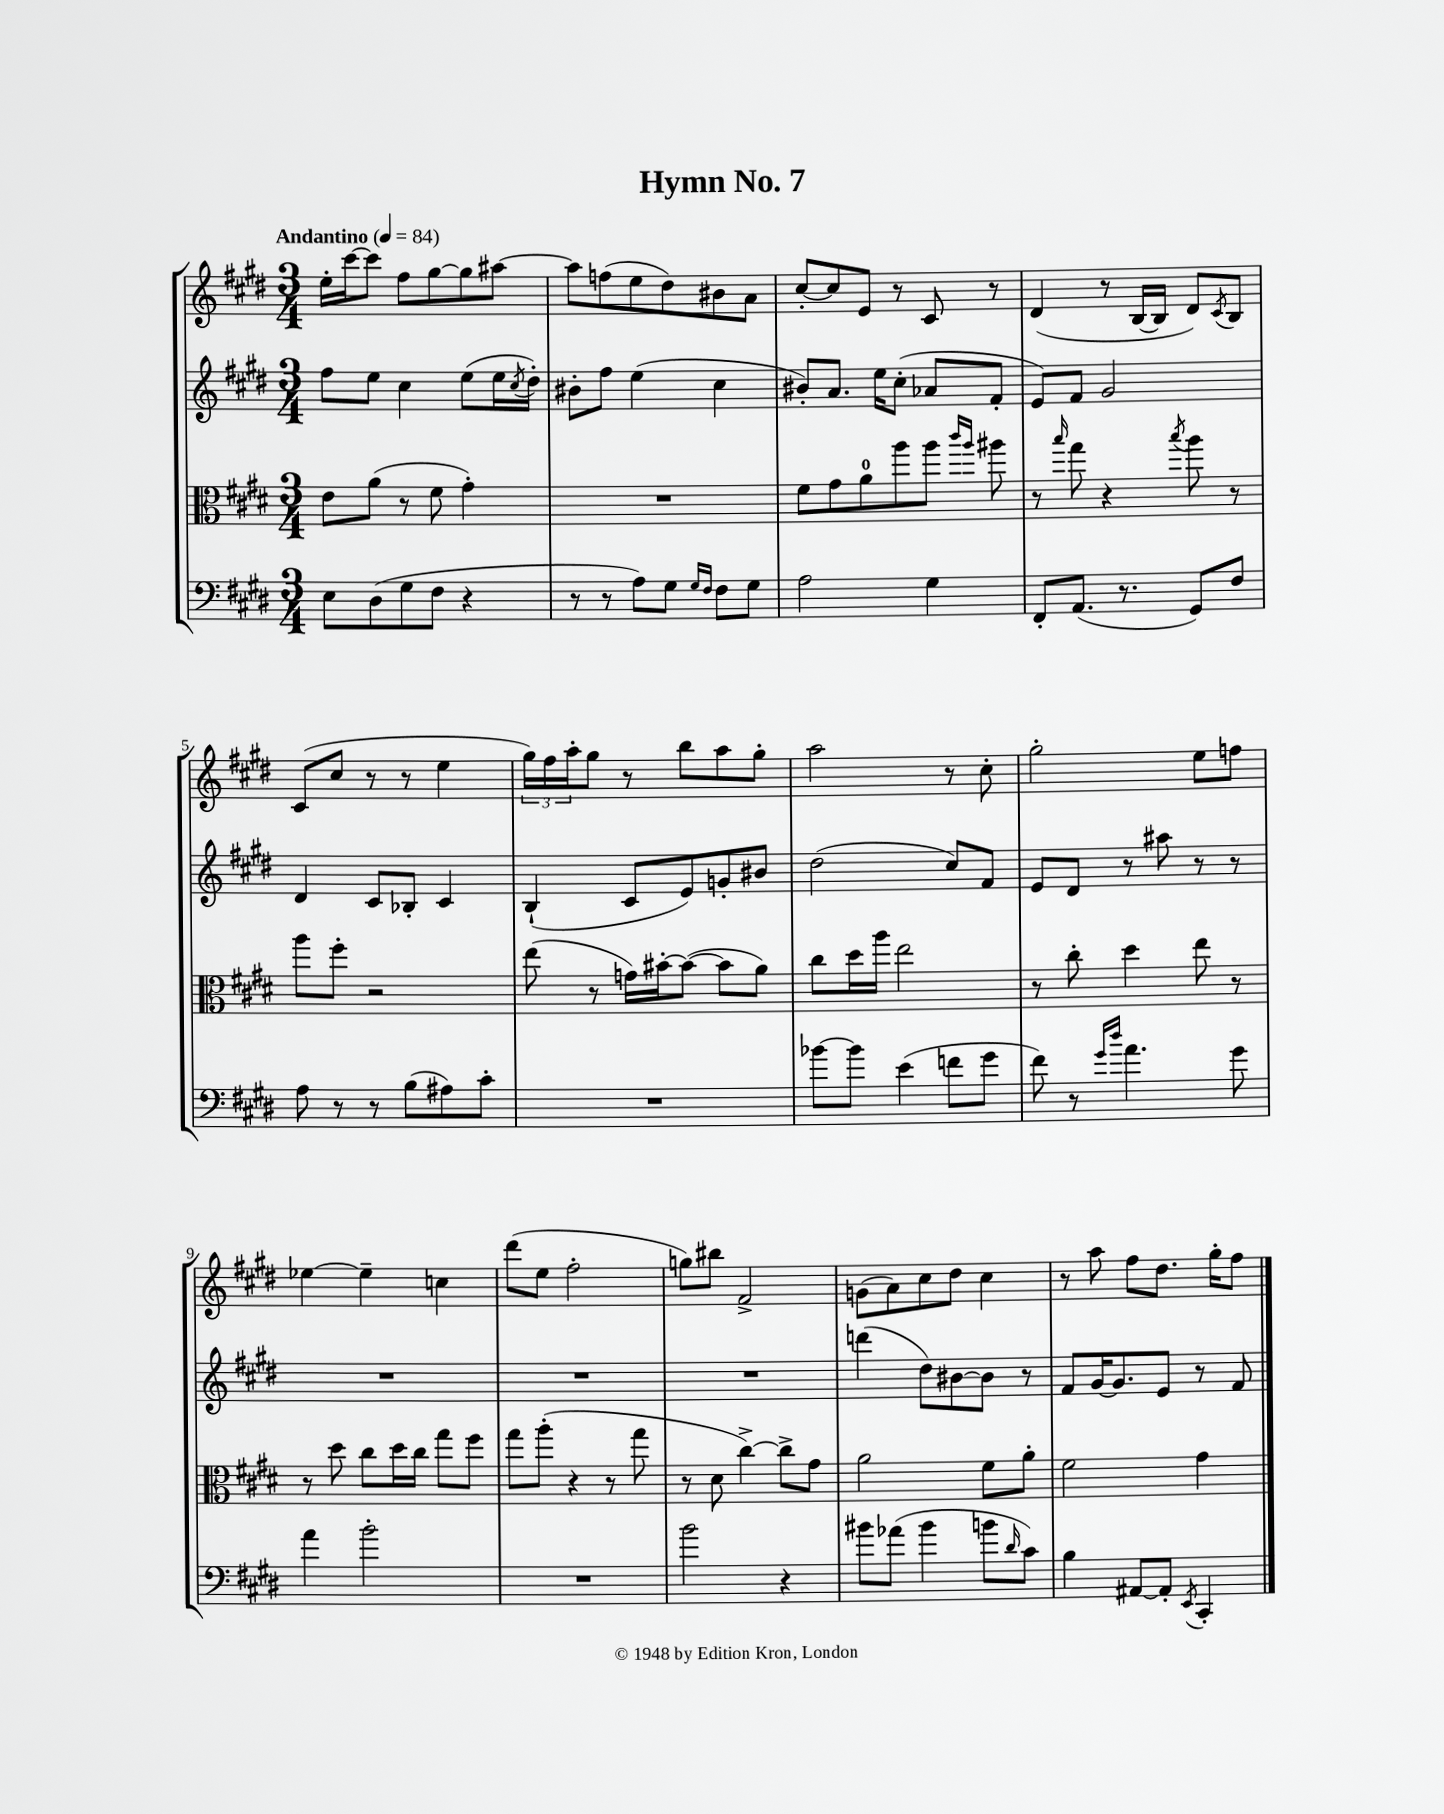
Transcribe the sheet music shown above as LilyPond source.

\header { title = "Hymn No. 7" }
<<
\new StaffGroup <<
\new Staff = "s0" {
    \clef treble \key e \major \numericTimeSignature \time 3/4 \tempo "Andantino" 4 = 84
    e''16-. cis'''16~ cis'''8 fis''8 gis''8~ gis''8 ais''8~ |
    ais''8 f''8( e''8 dis''8) bis'8 a'8 |
    cis''8~-. cis''8 e'8 r8 cis'8 r8 |
    dis'4( r8 b16~ b16 dis'8) \acciaccatura { cis'8 } b8 |
    cis'8( cis''8 r8 r8 e''4 |
    \tuplet 3/2 { gis''16) fis''16 a''16-. } gis''8 r8 b''8 a''8 gis''8-. |
    a''2 r8 cis''8-. |
    gis''2-. e''8 f''8 |
    ees''4~ ees''4-- c''4 |
    dis'''8( e''8 fis''2-. |
    g''8) bis''8 fis'2-> |
    g'8( a'8) cis''8 dis''8 cis''4 |
    r8 a''8 fis''8 dis''8. gis''16-. fis''8 \bar "|." |
}
\new Staff = "s1" {
    \clef treble \key e \major \numericTimeSignature \time 3/4
    fis''8 e''8 cis''4 e''8( e''16 \acciaccatura { cis''8 } dis''16-.) |
    bis'8-. fis''8 e''4( cis''4 |
    bis'8-.) a'8. e''16 cis''8-.( aes'8 fis'8-. |
    e'8) fis'8 gis'2 |
    dis'4 cis'8 bes8-. cis'4 |
    b4-!( cis'8 e'8) g'8-. bis'8 |
    dis''2( cis''8) fis'8 |
    e'8 dis'8 r8 ais''8 r8 r8 |
    R2. |
    R2. |
    R2. |
    d'''4( dis''8) bis'8~ bis'8 r8 |
    fis'8 gis'16~ gis'8. e'8 r8 fis'8 \bar "|." |
}
\new Staff = "s2" {
    \clef alto \key e \major \numericTimeSignature \time 3/4
    e'8 a'8( r8 fis'8 gis'4-.) |
    R2. |
    fis'8 gis'8 a'8-0 a''8 a''8 \grace { cis'''16 a''16 } ais''8 |
    r8 \grace { b''16 } gis''8 r4 \acciaccatura { b''8 } a''8 r8 |
    a''8 fis''8-. r2 |
    e''8( r8 g'16) bis'16~-. bis'8~( bis'8 a'8) |
    cis''8 dis''16 a''16 e''2 |
    r8 cis''8-. dis''4 e''8 r8 |
    r8 dis''8 cis''8 dis''16 cis''16 gis''8 fis''8 |
    gis''8 a''8-.( r4 r8 gis''8 |
    r8 dis'8 cis''4~->) cis''8-> gis'8 |
    a'2 fis'8 a'8-. |
    fis'2 gis'4 \bar "|." |
}
\new Staff = "s3" {
    \clef bass \key e \major \numericTimeSignature \time 3/4
    e8 dis8( gis8 fis8 r4 |
    r8 r8 a8) gis8 \grace { gis16 fis16 } fis8 gis8 |
    a2 gis4 |
    fis,8-. a,8.( r8. gis,8) fis8 |
    a8 r8 r8 b8( ais8) cis'8-. |
    R2. |
    bes'8~ bes'8 e'4( f'8 gis'8 |
    fis'8) r8 \grace { gis'16 dis''16 } a'4. gis'8 |
    a'4 b'2-. |
    R2. |
    b'2 r4 |
    bis'8 aes'8( bis'4 b'8 \grace { dis'16 } cis'8) |
    b4 ais,8~ ais,8-. \acciaccatura { e,8 } cis,4-. \bar "|." |
}
>>
>>
